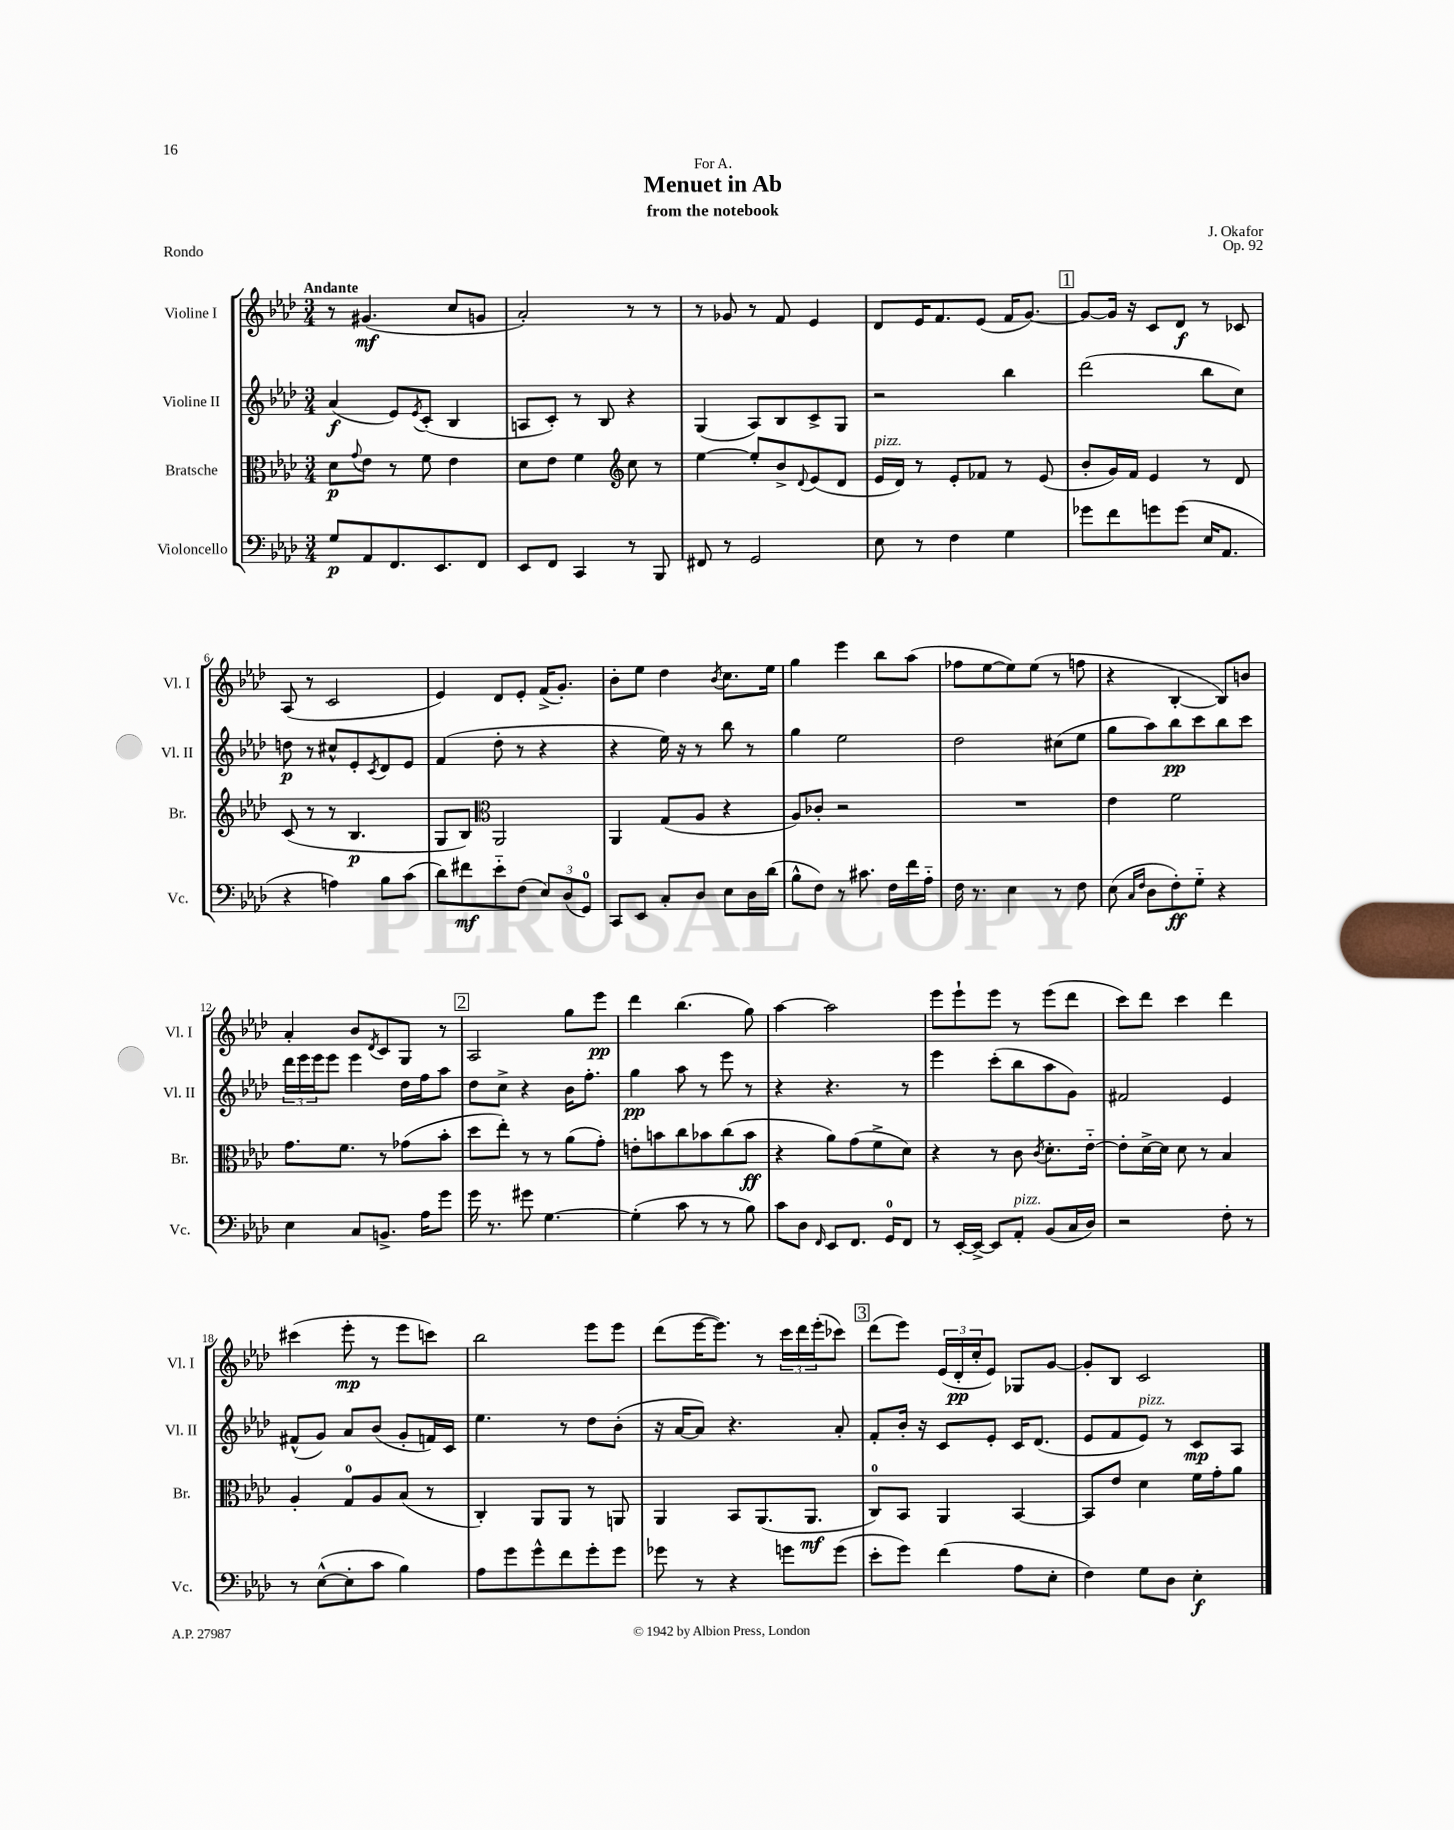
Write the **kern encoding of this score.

**kern	**kern	**kern	**kern
*staff4	*staff3	*staff2	*staff1
*clefF4	*clefC3	*clefG2	*clefG2
*k[b-e-a-d-]	*k[b-e-a-d-]	*k[b-e-a-d-]	*k[b-e-a-d-]
*M3/4	*M3/4	*M3/4	*M3/4
8G	8d-	(4a-	8r
.	8qqg	.	.
8AA-	8e-	.	(4.g#
8.FF	8r	8e-)	.
.	.	8qe-	.
.	8f	(8c'	.
8.EE-	.	.	.
.	4e-	4B-	8cc
8FF	.	.	8g
=	=	=	=
8EE-	8d-	8A	2a-')
8FF	8e-	8c')	.
4CC	4f	8r	.
.	.	8B-	.
*	*clefG2	*	*
8r	8cc	4r	8r
8BBB-	8r	.	8r
=	=	=	=
8FF#	[4ee-	(4G	8r
8r	.	.	8g-
2GG	8ee-']	8A-)	8r
.	8b-^	8B-	8f
.	8qqd-	.	.
.	(8e-	8c^	4e-
.	8d-	8G	.
=	=	=	=
8E-	16e-	2r	8d-
.	16d-)	.	.
8r	8r	.	16e-
.	.	.	8.f
4F	8e-'	.	.
.	8f-	.	(8e-
4G	8r	4bb-	16f
.	.	.	[8.g)
.	(8e-	.	.
=	=	=	=
8g-	8b-'	(2ddd-	8g_
8f	16g)	.	16g]
.	16f	.	16r
8g	4e-	.	8c
(8g	.	.	8d-
16E-	8r	8bb-	8r
8.AA-	.	.	.
.	8d-	8cc)	8c-
=	=	=	=
4r	(8c	8dd	(8A-
.	8r	8r	8r
4A)	8r	8cc#^^	2c
.	4.B-	8e-'	.
.	.	8qc	.
8B-	.	8d-	.
(8c	.	8e-	.
=	=	=	=
8d-)	8G	(4f	4e-)
8f#	8B-)	.	.
*	*clefC3	*	*
8e-'~	2AA-	8dd-'	8d-
(8F	.	8r	8e-'
12E-)	.	4r	(16f^
.	.	.	8.g')
(12D-	.	.	.
12GG)	.	.	.
=	=	=	=
8CC	4AA-	4r	8b-'
8EE-	.	.	8ee-
8C'	(8G	16ee-)	4dd-
.	.	16r	.
8D-	8A-	8r	.
.	.	.	8qb-
8E-	4r	8bb-	8.cc
16D-	.	8r	.
(16d-	.	.	16ee-
=	=	=	=
8B-^^	8A-)	4gg	4gg
8F)	8c-'	.	.
8r	2r	2ee-	4eee-
8.c#	.	.	.
.	.	.	8bb-
16F	.	.	.
16f	.	.	(8aa-
16A-'~	.	.	.
=	=	=	=
16F	2.r	2dd-	8ff-
8.r	.	.	.
.	.	.	[8ee-
4E-	.	.	8ee-])
.	.	.	(8ee-
8r	.	(8cc#	8r
8F	.	8ee-	8ff
=	=	=	=
(8E-	4e-	8gg	4r
16qqC	.	.	.
16qqF	.	.	.
8D-	.	8aa-)	.
8F')	2f	8bb-	[4B-'
8G'~	.	8ccc	.
4r	.	8bb-	8B-])
.	.	8ccc	8b
=	=	=	=
4E-	8.g	24ddd-	4a-'
.	.	24eee-	.
.	.	24eee-	.
.	.	8eee-	.
.	8.f	.	.
8C	.	4eee-	8b-
.	.	.	8qd-
8.BB^	8r	.	8c
.	(8g-	16dd-	8G
16A-	.	16ff	.
8g	8b-'	8aa-	8r
=	=	=	=
16g	8dd-	8dd-	2A-
8.r	.	.	.
.	8ee-')	8cc^	.
8g#	8r	4r	.
[4.G	8r	.	.
.	(8a-	16b-	8gg
.	.	8.ff'	.
.	8g')	.	8eee-
=	=	=	=
(4G']	8e'	4gg	4ddd-
.	8b	.	.
8c	8cc	8aa-	(4.bb-
8r	8b-	8r	.
8r	(8cc	8eee-	.
8B-)	8b-	8r	8gg)
=	=	=	=
8c	4r	4r	[4aa-
8D-	.	.	.
16qqFF	.	.	.
8EE-	8a-)	4.r	2aa-]
8.FF	(8g	.	.
.	8f^	.	.
16GG	.	.	.
8FF	8d-)	8r	.
=	=	=	=
8r	4r	4eee-	8eee-
[16EE-'	.	.	8eee-`
16EE-^_	.	.	.
8EE-]	8r	(8ccc'	8eee-
8AA-'	8c	8bb-	8r
.	8qc	.	.
(8BB-	8.d-'	8aa-	(8eee-
16C	.	8g)	8ddd-
16D-)	[16e-'~	.	.
=	=	=	=
2r	8e-']	2f#	8ccc)
.	[16d-^	.	8ddd-
.	16d-]	.	.
.	8d-	.	4ccc
.	8r	.	.
8F'	4B-	4e-	4ddd-
8r	.	.	.
=	=	=	=
8r	4A-'	(8f#^^	(4ccc#
([8E-^^	.	8g)	.
8E-']	8G	8a-	8eee-'
8c	8A-	(8b-	8r
4B-)	(8B-	8g'	8eee-
.	8r	16f)	8ccc)
.	.	16c	.
=	=	=	=
8A-	4C')	4.ee-	2bb-
8g	.	.	.
8g^^	8AA-	.	.
8f	8AA-	8r	.
8g'	8r	8dd-	8eee-
8g	8AA	(8b-'	8eee-
=	=	=	=
8g-	4AA-	16r	(8ddd-
.	.	[16a-	.
8r	.	8a-])	[16eee-
.	.	.	8.eee-])
4r	8BB-	4.r	.
.	(8.AA-	.	8r
8g	.	.	24ccc
.	.	.	24ddd-
.	8.AA-	.	.
.	.	.	(24eee-'
(8g	.	8a-'	8ccc-)
=	=	=	=
8e-'	8C)	8f'	(8ddd-
8g)	8BB-	16b-'	8eee-)
.	.	16r	.
(4f	4AA-	8c	(24e-
.	.	.	24d-'
.	.	.	24cc'
.	.	8e-'	8e-)
8A-	[4BB-	16c	8G-
.	.	(8.d-	.
8E-'	.	.	[8g
=	=	=	=
4F)	8BB-]	8e-	8g']
.	8e-	8f	8B-
8G	4d-	8e-)	2c
8D-	.	8r	.
4E-'	16f	8c	.
.	16g'	.	.
.	8a-	8A-	.
==	==	==	==
*-	*-	*-	*-
